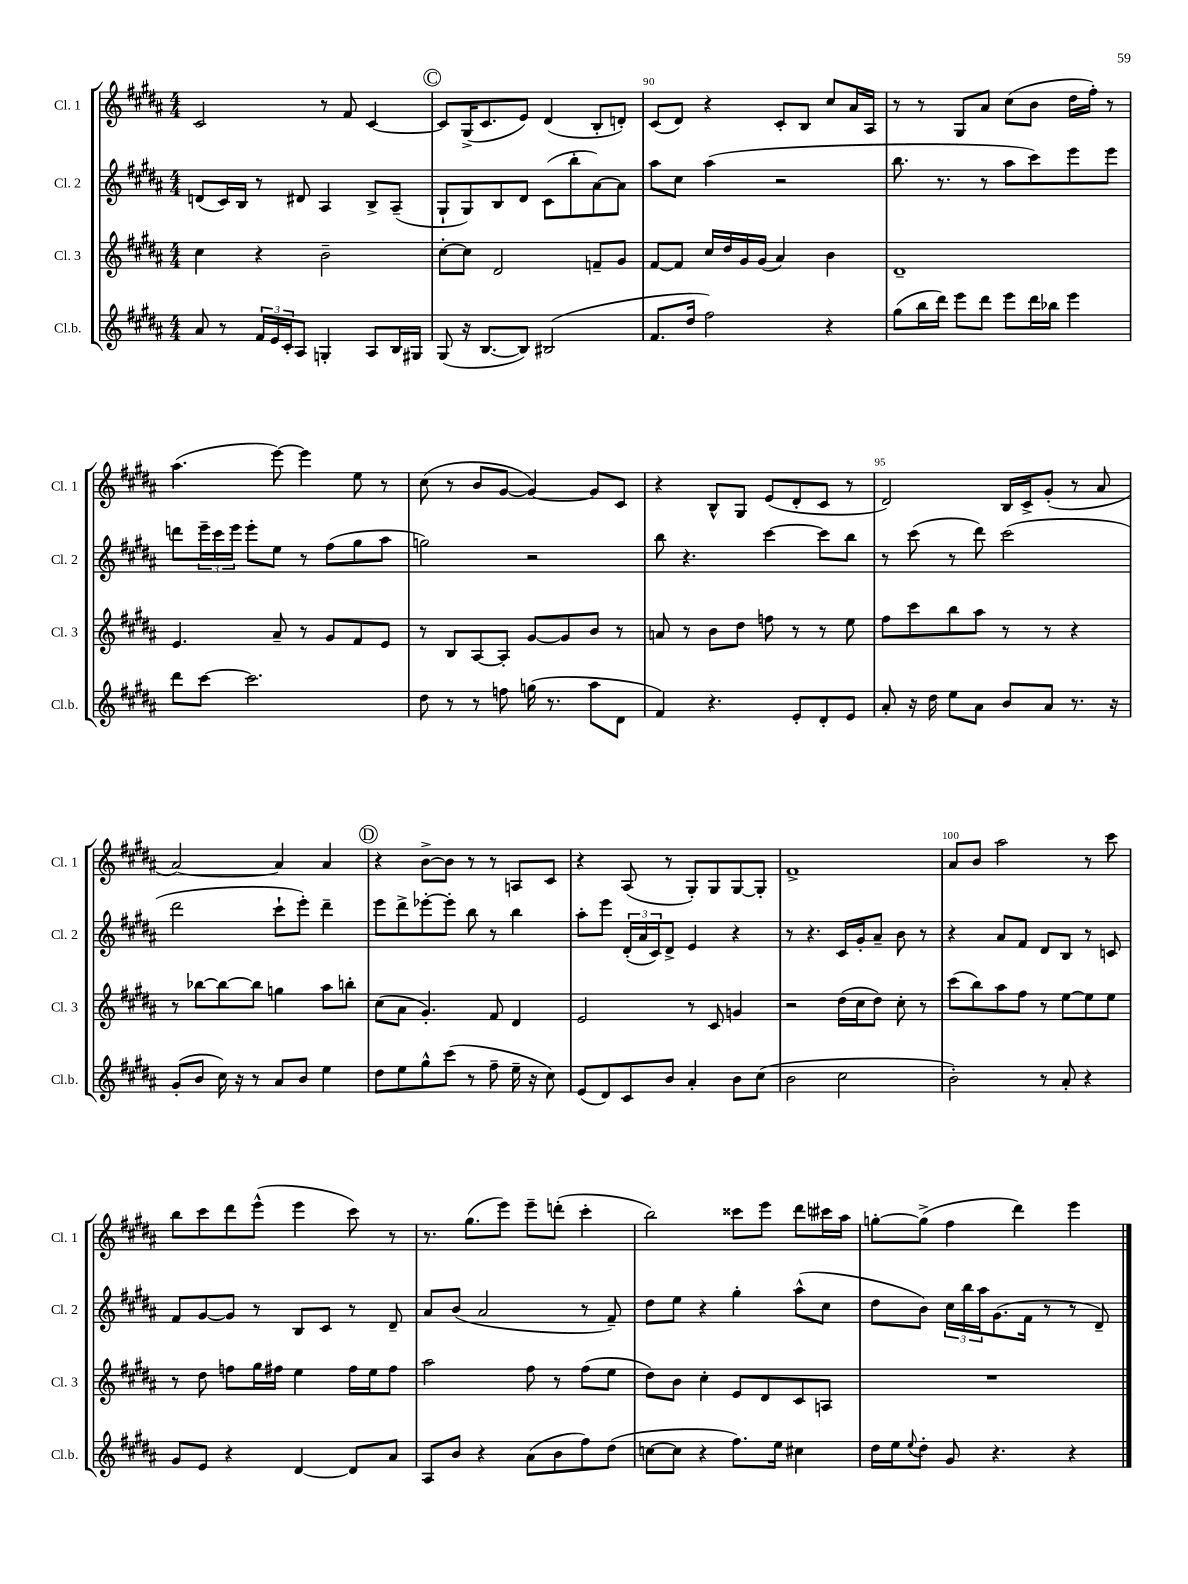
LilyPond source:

<<
\new StaffGroup <<
\new Staff = "s0" \with { instrumentName = "Cl. 1" shortInstrumentName = "Cl. 1" } {
    \clef treble \key b \major \numericTimeSignature \time 4/4
    cis'2 r8 fis'8 cis'4~ |
    \mark \markup { \circle "C" } cis'8 gis16->( cis'8. e'8) dis'4( b8-. d'8-.) |
    cis'8( dis'8) r4 cis'8-. b8 cis''8 ais'16 ais16 |
    r8 r8 gis8 ais'8 cis''8( b'8 dis''16 fis''16-.) r8 |
    ais''4.( e'''8~) e'''4 e''8 r8 |
    cis''8( r8 b'8 gis'8~ gis'4~) gis'8 cis'8 |
    r4 b8-^ gis8 e'8( dis'8-. cis'8 r8 |
    dis'2) b16 cis'16-> gis'8-.( r8 ais'8 |
    ais'2~) ais'4 ais'4 |
    \mark \markup { \circle "D" } r4 b'8~-> b'8 r8 r8 a8 cis'8 |
    r4 ais8( r8 gis8-.) gis8 gis8~ gis8-. |
    fis'1-> |
    ais'8 b'8 ais''2 r8 cis'''8 |
    b''8 cis'''8 dis'''8 e'''8-^( e'''4 cis'''8) r8 |
    r8. gis''8.( e'''8) e'''8-- d'''8-.( cis'''4-. |
    b''2) cisis'''8 e'''8 dis'''8 cis'''16 ais''16 |
    g''8~-. g''8->( fis''4 dis'''4) e'''4 \bar "|." |
}
\new Staff = "s1" \with { instrumentName = "Cl. 2" shortInstrumentName = "Cl. 2" } {
    \clef treble \key b \major \numericTimeSignature \time 4/4
    d'8( cis'16) b16 r8 dis'8 ais4 b8-> ais8--( |
    \mark \markup { \circle "C" } gis8-! gis8) b8 dis'8 cis'8( b''8-. ais'8~) ais'8 |
    ais''8 cis''8 ais''4( r2 |
    b''8. r8. r8 ais''8 cis'''8) e'''8 e'''8 |
    d'''8 \tuplet 3/2 { e'''16-- cis'''16 e'''16 } e'''8-. e''8 r8 fis''8( gis''8 ais''8 |
    g''2) r2 |
    b''8 r4. cis'''4~ cis'''8 b''8 |
    r8 cis'''8( r8 dis'''8) cis'''2( |
    dis'''2 cis'''8-! e'''8-.) dis'''4-- |
    \mark \markup { \circle "D" } e'''8 dis'''8-> ees'''8~-. ees'''8-. b''8 r8 b''4 |
    ais''8-. e'''8 \tuplet 3/2 { dis'16-.( ais'16 cis'16) } dis'8-> e'4 r4 |
    r8 r4. cis'16 gis'16-. ais'8-- b'8 r8 |
    r4 ais'8 fis'8 dis'8 b8 r8 c'8 |
    fis'8 gis'8~ gis'8 r8 b8 cis'8 r8 dis'8-- |
    ais'8 b'8( ais'2 r8 fis'8--) |
    dis''8 e''8 r4 gis''4-. ais''8-^( cis''8 |
    dis''8 b'8) \tuplet 3/2 { cis''16 b''16 ais''16 } gis'8.( fis'16 r8 r8 dis'8--) \bar "|." |
}
\new Staff = "s2" \with { instrumentName = "Cl. 3" shortInstrumentName = "Cl. 3" } {
    \clef treble \key b \major \numericTimeSignature \time 4/4
    cis''4 r4 b'2-- |
    \mark \markup { \circle "C" } cis''8~-. cis''8 dis'2 f'8-- gis'8 |
    fis'8~ fis'8 cis''16 dis''16 gis'16 gis'16( ais'4) b'4 |
    dis'1-- |
    e'4. ais'8-- r8 gis'8 fis'8 e'8 |
    r8 b8 ais8~ ais8-. gis'8~ gis'8 b'8 r8 |
    a'8 r8 b'8 dis''8 f''8 r8 r8 e''8 |
    fis''8 cis'''8 b''8 ais''8 r8 r8 r4 |
    r8 bes''8~ bes''8~ bes''8 g''4 ais''8 b''8-. |
    \mark \markup { \circle "D" } cis''8( ais'8 gis'4.-.) fis'8 dis'4 |
    e'2 r8 cis'8 g'4 |
    r2 dis''16( cis''16 dis''8) cis''8-. r8 |
    cis'''8( b''8) ais''8 fis''8 r8 e''8~ e''8 e''8 |
    r8 dis''8 f''8 gis''16 fis''16 e''4 fis''16 e''16 fis''8 |
    ais''2 fis''8 r8 fis''8( e''8 |
    dis''8) b'8 cis''4-. e'8 dis'8 cis'8 a8 |
    R1 \bar "|." |
}
\new Staff = "s3" \with { instrumentName = "Cl.b." shortInstrumentName = "Cl.b." } {
    \clef treble \key b \major \numericTimeSignature \time 4/4
    ais'8 r8 \tuplet 3/2 { fis'16 e'16 cis'16-. } ais8 g4-. ais8 b16 gis16 |
    \mark \markup { \circle "C" } gis8( r16 b8.~ b8) bis2( |
    fis'8. dis''16 fis''2) r4 |
    gis''8( b''16 dis'''16) e'''8 dis'''8 e'''8 dis'''16 bes''16 e'''4 |
    dis'''8 cis'''8~ cis'''2. |
    dis''8 r8 r8 f''8 g''16( r8. ais''8 dis'8 |
    fis'4) r4. e'8-. dis'8-. e'8 |
    ais'8-. r16 dis''16 e''8 ais'8 b'8 ais'8 r8. r16 |
    gis'8-.( b'8 cis''16) r16 r8 ais'8 b'8 e''4 |
    \mark \markup { \circle "D" } dis''8 e''8 gis''8-^ cis'''8( r8 fis''8-- e''16-- r16 cis''8) |
    e'8( dis'8) cis'8 b'8 ais'4-. b'8 cis''8( |
    b'2 cis''2 |
    b'2-.) r8 ais'8-. r4 |
    gis'8 e'8 r4 dis'4~ dis'8 ais'8 |
    ais8 b'8 r4 ais'8( b'8 fis''8) dis''8( |
    c''8~ c''8 r4 fis''8.) e''16 cis''4 |
    dis''16 e''16 \appoggiatura { e''8 } dis''8-. gis'8 r4. r4 \bar "|." |
}
>>
>>
\layout { \context { \Score currentBarNumber = #88 \override BarNumber.break-visibility = ##(#f #t #t) barNumberVisibility = #(every-nth-bar-number-visible 5) } }
